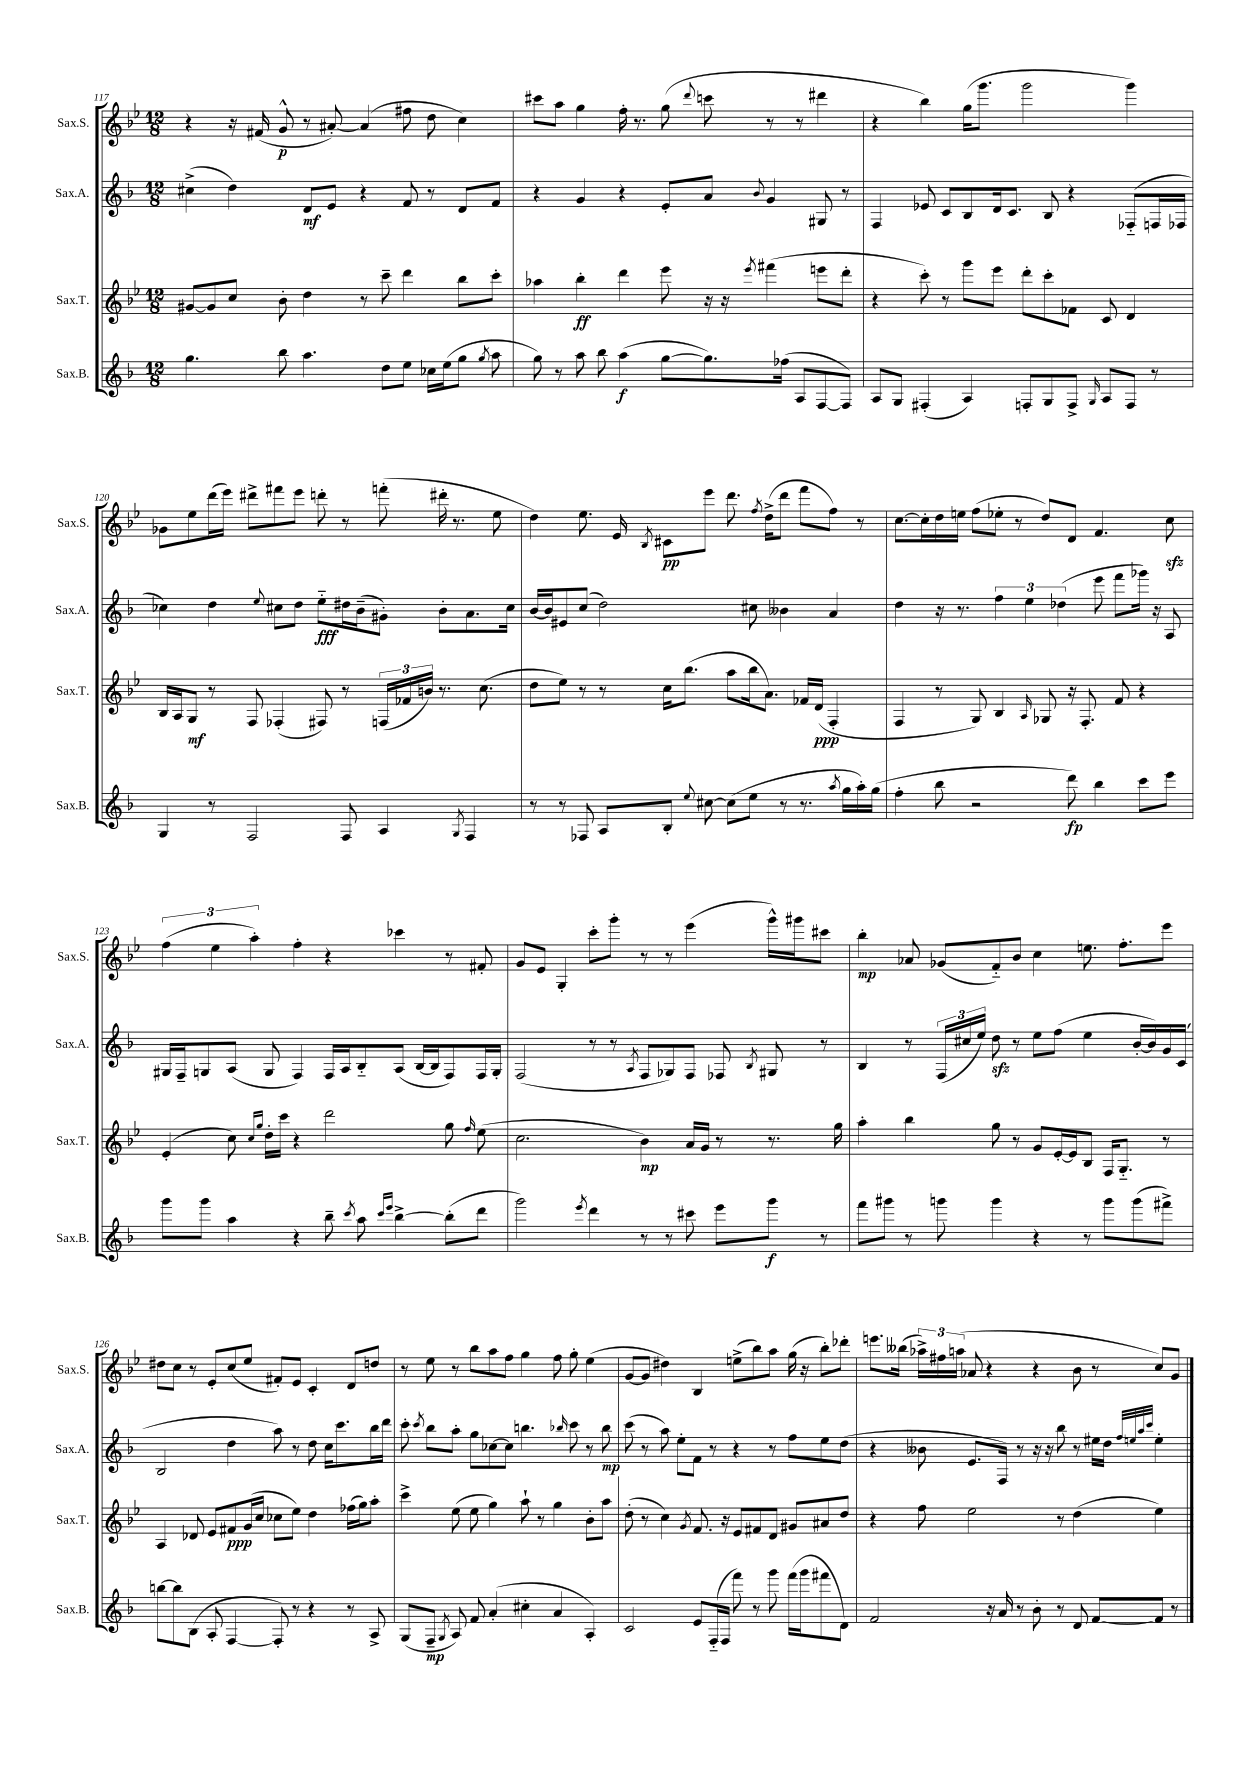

**kern	**dynam	**kern	**dynam	**kern	**dynam	**kern	**dynam
*part4	*part4	*part3	*part3	*part2	*part2	*part1	*part1
*staff4	*staff4	*staff3	*staff3	*staff2	*staff2	*staff1	*staff1
*I"Sax.B.	*	*I"Sax.T.	*	*I"Sax.A.	*	*I"Sax.S.	*
*I'Sax.B.	*	*I'Sax.T.	*	*I'Sax.A.	*	*I'Sax.S.	*
*clefG2	*	*clefG2	*	*clefG2	*	*clefG2	*
*k[b-]	*	*k[b-e-]	*	*k[b-]	*	*k[b-e-]	*
*M12/8	*	*M12/8	*	*M12/8	*	*M12/8	*
=117	=117	=117	=117	=117	=117	=117	=117
4.gg\	.	[8g#X/L	.	(4cc#X^\	.	4r	.
.	.	8g#/]	.	.	.	.	.
.	.	8cc/J	.	4dd\)	.	16r	.
.	.	.	.	.	.	(16f#X/	.
8bb-\	.	8b-'\	.	.	.	8g^^/	p
4.aa\	.	4dd\	.	8d/L	mf	8r	.
.	.	.	.	8e/J	.	[8a#X'/)	.
.	.	8r	.	4r	.	(4a#/]	.
8dd\L	.	8ccc~\	.	.	.	.	.
8ee\J	.	4ddd\	.	8f/	.	8ff#X\	.
16cc-X\LL	.	.	.	8r	.	8dd\	.
(16ee\J	.	.	.	.	.	.	.
8gg\J	.	8bb-\L	.	8d/L	.	4cc\)	.
8qgg/	.	.	.	.	.	.	.
8aa\	.	8ccc'\J	.	8f/J	.	.	.
=118	=118	=118	=118	=118	=118	=118	=118
8gg\)	.	4aa-X\	.	4r	.	8ccc#X\L	.
8r	.	.	.	.	.	8aa\J	.
8aa\	.	4bb-'\	ff	4g/	.	4gg\	.
8bb-\	.	.	.	.	.	.	.
(4aa\	f	4ddd\	.	4r	.	16ff'\	.
.	.	.	.	.	.	8.r	.
[8gg\L	.	8eee-\	.	8e'/L	.	(8gg\	.
.	.	.	.	.	.	8qqddd/	.
8.gg\])	.	16r	.	8a/J	.	8cccn\	.
.	.	16r	.	.	.	.	.
.	.	8qeee-/	.	8qqb-/	.	.	.
.	.	(4fff#X\	.	4g/	.	8r	.
(16ff-X\Jk	.	.	.	.	.	.	.
8A/L	.	.	.	.	.	8r	.
[8F/	.	8eeen\L	.	8G#X/	.	4ddd#X\	.
8F/J])	.	8ddd'\J	.	8r	.	.	.
=119	=119	=119	=119	=119	=119	=119	=119
8A/L	.	4r	.	4F/	.	4r	.
8G/J	.	.	.	.	.	.	.
(4F#X'/	.	8ccc'\)	.	8e-X/	.	4bb-\)	.
.	.	8r	.	8c/L	.	.	.
4A/)	.	8ggg\L	.	8B-/	.	(16gg\KL	.
.	.	.	.	.	.	8.ggg\J	.
.	.	8eee-\J	.	16d/k	.	.	.
.	.	.	.	8.c/J	.	.	.
8Fn'/L	.	8ddd'\L	.	.	.	2ggg\	.
8G/	.	8ccc'\	.	8B-/	.	.	.
8F^/J	.	8f-X\J	.	4r	.	.	.
16qqG/	.	.	.	.	.	.	.
8A/L	.	8c/	.	.	.	.	.
8F/J	.	4d/	.	(8F-X/L	.	4ggg\)	.
8r	.	.	.	16Fn/L	.	.	.
.	.	.	.	16F-X/JJ	.	.	.
!!LO:LB:g=z
=120	=120	=120	=120	=120	=120	=120	=120
4G/	.	16B-/LL	.	4cc-X\)	.	8g-X\L	.
.	.	16A/J	.	.	.	.	.
.	.	8G/J	mf	.	.	8ee-\	.
8r	.	8r	.	4dd\	.	(16ddd\L	.
.	.	.	.	.	.	16eee-\JJ)	.
2F/	.	8F/	.	.	.	8ddd#X^\L	.
.	.	.	.	8qqee/	.	.	.
.	.	(4F-X'/	.	8cc#X\L	.	8fff#X\	.
.	.	.	.	8dd\J	.	8eee-\J	.
.	.	8F#X/)	.	8ee\L	fff	8dddn'\	.
8F/	.	8r	.	16dd#X\L	.	8r	.
.	.	.	.	(16b-~\J	.	.	.
4A/	.	(24Fn/LL	.	8g#X'\J)	.	(8fffn'\	.
.	.	24f-X/	.	.	.	.	.
.	.	24bn/JJ)	.	.	.	.	.
.	.	8.r	.	8b-'\L	.	16ddd#X'\	.
.	.	.	.	.	.	8.r	.
8qG/	.	.	.	.	.	.	.
4F/	.	.	.	8.a\	.	.	.
.	.	(8.cc\	.	.	.	.	.
.	.	.	.	.	.	8ee-\	.
.	.	.	.	16cc#\Jk	.	.	.
=121	=121	=121	=121	=121	=121	=121	=121
8r	.	8dd\L	.	[16b-/LL	.	4dd\)	.
.	.	.	.	16b-/J]	.	.	.
8r	.	8ee-\J)	.	8e#X/	.	.	.
8F-X/	.	8r	.	(8cc/J	.	8.ee-\	.
8A/L	.	8r	.	2dd\)	.	.	.
.	.	.	.	.	.	16e-/	.
.	.	.	.	.	.	8qB-/	.
8B-'/J	.	16cc\KL	.	.	.	8c#X\L	pp
.	.	(8.bb-\J	.	.	.	.	.
8qqee/	.	.	.	.	.	.	.
[8cc#X\	.	.	.	.	.	8eee-\J	.
(8cc#\L]	.	8aa\L	.	.	.	8.ddd\	.
8ee\J	.	16bb-\k	.	8cc#X\	.	.	.
.	.	.	.	.	.	8qff/	.
.	.	8.a\J)	.	.	.	(16dd^\KL	.
8r	.	.	.	4b--X\	.	8ddd\J	.
8.r	.	16f-X/LL	.	.	.	8fff\L	.
.	.	(16d/JJ	ppp	.	.	.	.
.	.	4F'/	.	4a/	.	8ff\J)	.
8qaa/	.	.	.	.	.	.	.
16gg\LL	.	.	.	.	.	.	.
16aa'\)	.	.	.	.	.	8r	.
(16gg\JJ	.	.	.	.	.	.	.
=122	=122	=122	=122	=122	=122	=122	=122
4ff'\	.	4F/	.	4dd\	.	[8.cc\L	.
.	.	.	.	.	.	16cc'\L]	.
8bb-\	.	8r	.	16r	.	16dd\	.
.	.	.	.	8.r	.	16een\JJ	.
2r	.	8G/)	.	.	.	(8ff\L	.
.	.	4B-/	.	6ff\	.	8ee-X'\J	.
.	.	.	.	.	.	8r	.
.	.	.	.	6ee\	.	.	.
.	.	16qqA/	.	.	.	.	.
.	.	8G-X/	.	.	.	8dd/L)	.
.	.	.	.	(6dd-X\	.	.	.
8ddd\)	fp	16r	.	.	.	8d/J	.
.	.	8.F'/	.	.	.	.	.
4bb-\	.	.	.	8eee\	.	4.f/	.
.	.	8f/	.	8fff\L	.	.	.
8ccc\L	.	4r	.	16ggg-X\Jk)	.	.	.
.	.	.	.	16r	.	.	.
8eee\J	.	.	.	8A/	.	8cczz\	.
!!LO:LB:g=z
=123	=123	=123	=123	=123	=123	=123	=123
8ggg\L	.	(4e-'/	.	16G#X/LL	.	(6ff\	.
.	.	.	.	16F~/J	.	.	.
8ggg\J	.	.	.	8Gn/	.	.	.
.	.	.	.	.	.	6ee-\	.
4aa\	.	8cc\)	.	(8A/J	.	.	.
.	.	.	.	.	.	6aa'\)	.
.	.	16qqcc/LL	.	.	.	.	.
.	.	16qqgg/JJ	.	.	.	.	.
.	.	16dd'\LL	.	8G/	.	.	.
.	.	16ccc\JJ	.	.	.	.	.
4r	.	4r	.	4F/)	.	4ff'\	.
8bb-~\	.	2ddd\	.	16F/LL	.	4r	.
.	.	.	.	16A/J	.	.	.
8qccc/	.	.	.	.	.	.	.
8aa\	.	.	.	8B-/	.	.	.
16qqccc/LL	.	.	.	.	.	.	.
16qqeee/JJ	.	.	.	.	.	.	.
[4bb-^\	.	.	.	(8A/J	.	4ccc-X\	.
.	.	.	.	[16B-/LL	.	.	.
.	.	.	.	16B-/J]	.	.	.
(8bb-'\L]	.	8gg\	.	8F/)	.	8r	.
.	.	16qqff/	.	.	.	.	.
8ddd\J	.	(8ee-\	.	16F/L	.	8f#X'/	.
.	.	.	.	16G'/JJ	.	.	.
=124	=124	=124	=124	=124	=124	=124	=124
2ggg\)	.	2.cc\	.	(2F/	.	8g/L	.
.	.	.	.	.	.	8e-/J	.
.	.	.	.	.	.	4G'/	.
8qeee/	.	.	.	.	.	.	.
4ddd\	.	.	.	8r	.	8ccc'\L	.
.	.	.	.	8r	.	8ggg'\J	.
.	.	.	.	8qA/	.	.	.
8r	.	4b-\)	mp	8F/L	.	8r	.
8r	.	.	.	8G-X/)	.	8r	.
8ccc#X\	.	16a/LL	.	8F/J	.	(4eee-\	.
.	.	16g/JJ	.	.	.	.	.
8eee\L	.	8r	.	8F-X/	.	.	.
.	.	.	.	8qB-/	.	.	.
8ggg\J	f	8.r	.	8G#X/	.	16ggg^^\LL)	.
.	.	.	.	.	.	16ggg#X\J	.
8r	.	.	.	8r	.	8ccc#X\J	.
.	.	16gg\	.	.	.	.	.
=125	=125	=125	=125	=125	=125	=125	=125
8fff\L	.	4aa'\	.	4B-/	.	4bb-'\	mp
8ggg#X\J	.	.	.	.	.	.	.
8r	.	4bb-\	.	8r	.	8a-X/	.
8gggn\	.	.	.	(24F/LL	.	(8g-X/L	.
.	.	.	.	24cc#X/	.	.	.
.	.	.	.	24ee/JJ)	.	.	.
4ggg\	.	8gg\	.	8ddzz\	.	8f/)	.
.	.	8r	.	8r	.	8b-/J	.
4r	.	8g/L	.	8ee\L	.	4cc\	.
.	.	[16e-'/L	.	(8ff\J	.	.	.
.	.	16e-/J]	.	.	.	.	.
8r	.	8B-/J	.	4ee\	.	8.een\	.
8ggg\L	.	16F/KL	.	.	.	.	.
.	.	8.G/J	.	.	.	8.ff'\L	.
(8ggg\	.	.	.	[16b-'/LL	.	.	.
.	.	.	.	16b-/])	.	.	.
8fff#X^\J)	.	8r	.	16g/	.	8eee-\J	.
.	.	.	.	(16c/JJ	.	.	.
!!LO:LB:g=z
=126	=126	=126	=126	=126	=126	=126	=126
[8bbn\L	.	4A/	.	2B-/	.	8dd#X\L	.
8bb\]	.	.	.	.	.	8cc\J	.
(8B-\J	.	8d-X/	.	.	.	8r	.
8A'/	.	8e-/L	.	.	.	8e-'/L	.
[4F/	.	8f#X/	ppp	4dd\	.	(8cc/	.
.	.	(16g/L	.	.	.	8ee-/J	.
.	.	16cc/JJ	.	.	.	.	.
8F'/])	.	8cc-X\L	.	8aa\)	.	8f#X'/L)	.
8r	.	8ee-\J)	.	8r	.	8e-/J	.
4r	.	4dd\	.	8dd\	.	4c'/	.
.	.	.	.	16cc\KL	.	.	.
.	.	.	.	8.ccc\	.	.	.
8r	.	(16ff-X\LL	.	.	.	8d/L	.
.	.	16gg\J)	.	.	.	.	.
8A^/	.	8aa'\J	.	16bb-\L	.	8ddn/J	.
.	.	.	.	16ddd\JJ	.	.	.
=127	=127	=127	=127	=127	=127	=127	=127
(8G/L	.	4ccc^\	.	8ccc'\	.	8r	.
.	.	.	.	8qccc/	.	.	.
8F~/J	mp	.	.	8bb-\L	.	8ee-\	.
8qG/	.	.	.	.	.	.	.
8A/)	.	(8ee-\	.	8aa'\J	.	8r	.
8f/	.	8ee-\	.	8gg\L	.	8bb-\L	.
(4a'/	.	4gg\)	.	[8cc-X\	.	8aa\	.
.	.	.	.	8cc-\J]	.	8ff\J	.
4cc#X'\	.	8aa`\	.	4.bbn\	.	4gg\	.
.	.	8r	.	.	.	.	.
4a/	.	4gg\	.	.	.	8ff\	.
.	.	.	.	16qqbb-X/	.	.	.
.	.	.	.	8ccc\	.	8gg'\	.
4A'/)	.	8b-'\L	.	8r	.	(4ee-\	.
.	.	8aa\J	.	8bb-\	mp	.	.
=128	=128	=128	=128	=128	=128	=128	=128
2c/	.	(8dd'\	.	(8ccc\	.	[8g/L	.
.	.	8r	.	8r	.	8g/J]	.
.	.	4cc\)	.	8aa\)	.	4dd#X\)	.
.	.	.	.	8ee'\L	.	.	.
.	.	8qg/	.	.	.	.	.
8e/L	.	8.f/	.	8f\J	.	4B-/	.
(16F/L	.	.	.	8r	.	.	.
16F/JJ	.	16r	.	.	.	.	.
8fff\)	.	8e-/L	.	4r	.	(8een^\L	.
8r	.	8f#X/	.	.	.	8bb-\)	.
8ggg\	.	8d/J	.	8r	.	8aa\J	.
(16fff\LL	.	8g#X/L	.	8ff\L	.	(16gg\	.
16ggg\J	.	.	.	.	.	16r	.
8fff#X\	.	8a#X/	.	8ee\	.	8bb-'\L)	.
8d\J)	.	8dd/J	.	(8dd\J	.	8ddd-X'\J	.
=129	=129	=129	=129	=129	=129	=129	=129
2f/	.	4r	.	4r	.	8.eeen\L	.
.	.	.	.	.	.	(16bb--X\Jk	.
.	.	8ff\	.	8b--X\	.	24aa-X^\LL)	.
.	.	.	.	.	.	24ff#X\	.
.	.	.	.	.	.	(24aan\JJ	.
.	.	2ee-\	.	8.e/L	.	8a-X/	.
16r	.	.	.	.	.	4r	.
16a/	.	.	.	16F/Jk)	.	.	.
8r	.	.	.	8r	.	.	.
8b-'\	.	.	.	16r	.	4r	.
.	.	.	.	16r	.	.	.
8r	.	8r	.	8bb-\	.	.	.
8d/	.	(4dd\	.	8r	.	8b-\	.
[8f/L	.	.	.	16ee#X\LL	.	8r	.
.	.	.	.	16dd\JJ	.	.	.
.	.	.	.	32qqff/LLL	.	.	.
.	.	.	.	32qqeen/	.	.	.
.	.	.	.	32qqaa/	.	.	.
.	.	.	.	32qqccc/JJJ	.	.	.
8f/J]	.	4ee-\)	.	4ee'\	.	8cc/L)	.
8r	.	.	.	.	.	8g/J	.
==	==	==	==	==	==	==	==
*-	*-	*-	*-	*-	*-	*-	*-
